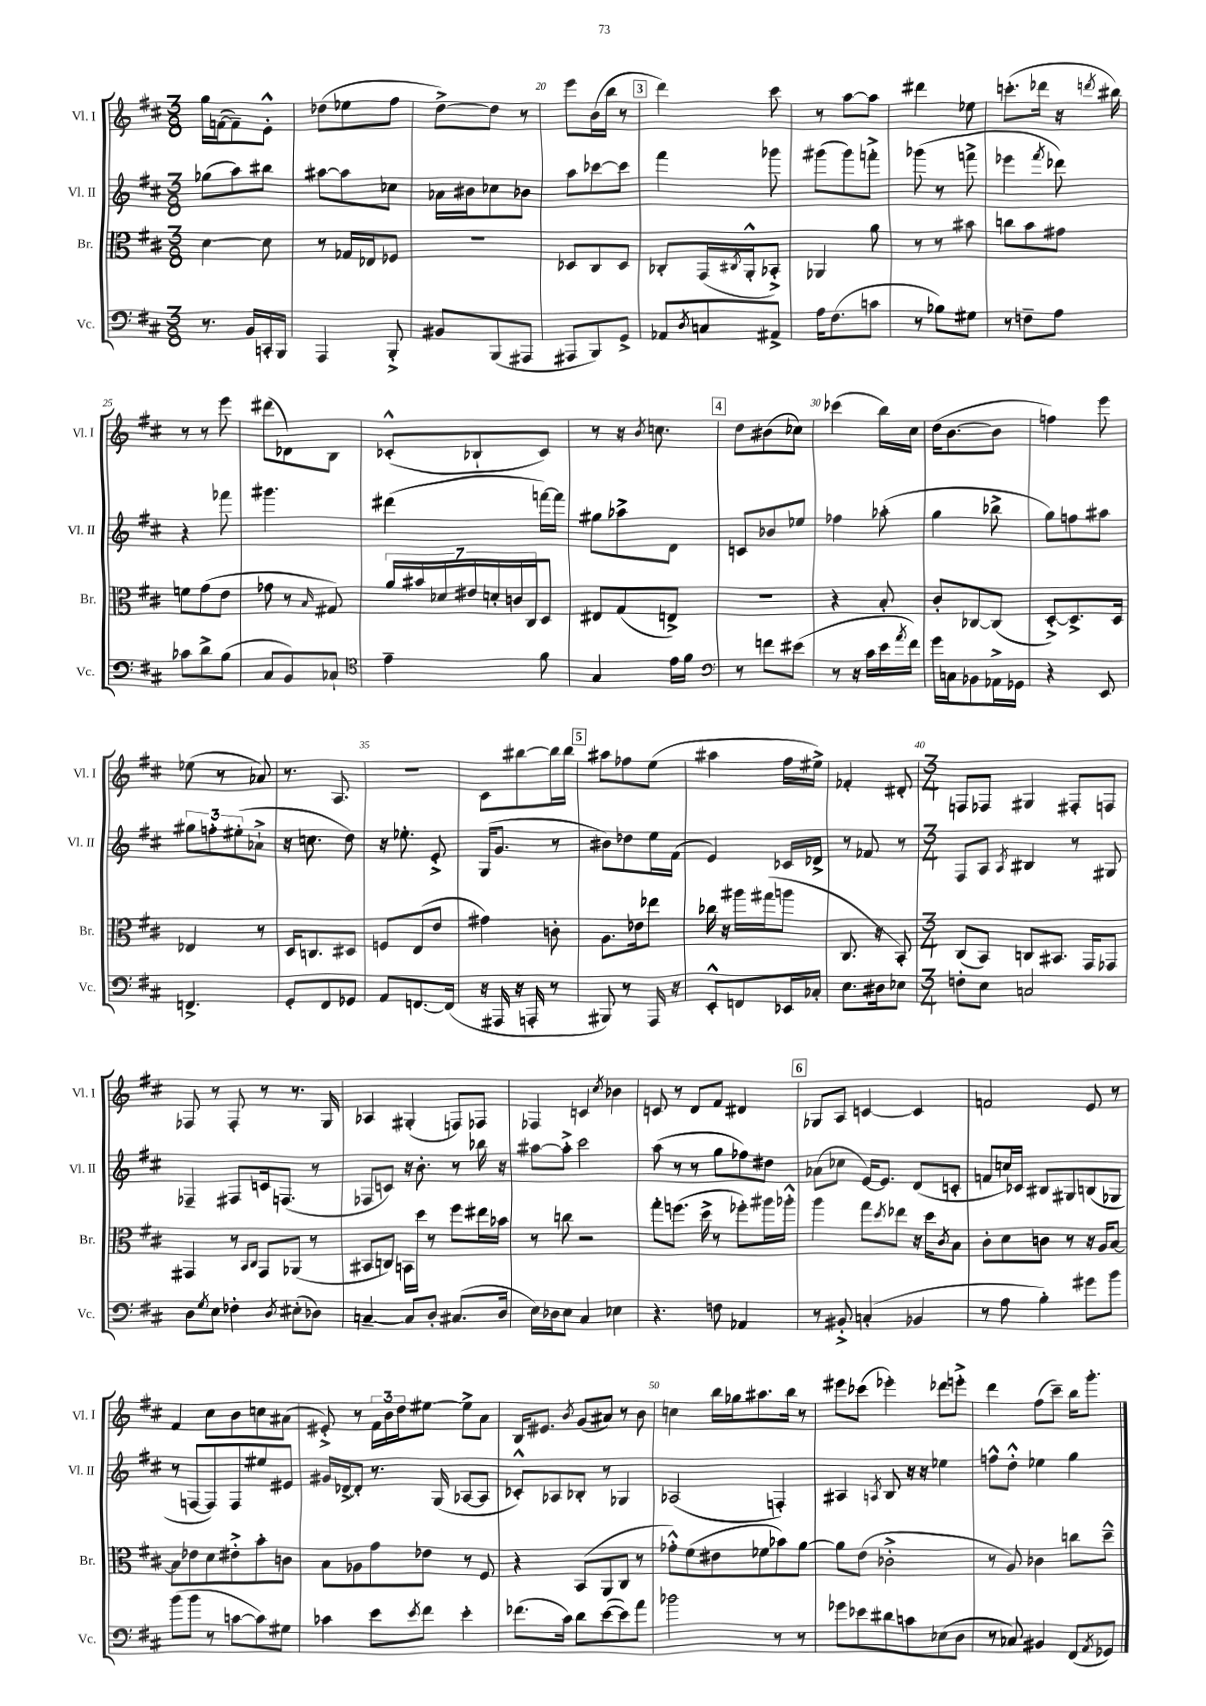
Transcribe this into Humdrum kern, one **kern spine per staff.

**kern	**kern	**kern	**kern
*part4	*part3	*part2	*part1
*staff4	*staff3	*staff2	*staff1
*I"Vc.	*I"Br.	*I"Vl. II	*I"Vl. I
*I'Vc.	*I'Br.	*I'Vl. II	*I'Vl. I
*clefF4	*clefC3	*clefG2	*clefG2
*k[f#c#]	*k[f#c#]	*k[f#c#]	*k[f#c#]
*M3/8	*M3/8	*M3/8	*M3/8
=17	=17	=17	=17
8.r	[4d\	(8gg-X\L	16gg\LL
.	.	.	([16fn\J
.	.	8aa\)	8f~\])
16BB/LL	.	.	.
16CCn'/	8d\]	8bb#X\J	8e'^^\J
16BBB/JJ	.	.	.
=18	=18	=18	=18
4AAA/	8r	[8aa#X\L	(8dd-X\L
.	16G-X/LL	8aa#\]	8ee-X\
.	16E-X/J	.	.
8BBB'^/	8F-X/J	8cc-X\J	8ff#\J
=19	=19	=19	=19
8BB#X/L	4.r	16a-X\LL	[8dd^\L)
.	.	16b#X\J	.
(8BBB/	.	8cc-X\	8dd\J]
8AAA#X/J	.	8b-X\J	8r
=20	=20	=20	=20
8AAA#X/L	8D-X/L	8aa\L	8eee\L
8BBB/)	8C#/	[8ccc-X\	(16b\L
.	.	.	16bb\JJ
8GG^/J	8D-/J	8ccc-\J]	8r
!!LO:REH:place=s1:t=3
=21	=21	=21	=21
8AA-X/L	8C-X'/L	4fff#\	4ddd\)
8qD/	.	.	.
8Cn/	(16GG/L	.	.
.	8qC#X/	.	.
.	16AA'^^/J	.	.
8AA#X^/J	8BB-X'^/J)	8ggg-X\	8ccc#\
=22	=22	=22	=22
16A\KL	4AA-X/	(8ggg#X\L	8r
(8.F#\	.	.	.
.	.	8ggg#\)	[8aa\L
8cn\J	8a\	8fffn'^\J	8aa\J]
=23	=23	=23	=23
8r	8r	(8ggg-X\	4ddd#X\
8B-X\L)	8r	8r	.
8G#X\J	8b#X\	8fffn^\	8ee-X\
=24	=24	=24	=24
8r	8ccn\L	4eee-X\	(8.cccn'\L
8Fn~\L	8b\	.	.
.	.	.	16ddd-X\Jk
.	.	8qfff#/	.
8A\J	8g#X\J	8ddd-X\)	16r
.	.	.	8qdddn/
.	.	.	16bb#X\)
!!LO:LB:g=z
=25	=25	=25	=25
8c-X\L	8fn\L	4r	8r
8d^\	(8g\	.	8r
(8B\J	8e\J	8fff-X\	8eee\
=26	=26	=26	=26
8C#/L	8g-X\	4.ggg#X\	(8ddd#X\L
8BB/)	8r	.	8d-X\)
.	16qqB/	.	.
8C-X`/J	8G#X/)	.	8B\J
=27	=27	=27	=27
*clefC4	*	*	*
4e~\	28a/LL	(4ddd#X\	(8c-X'^^/L
.	28b#X/	.	.
.	28d-X/	.	.
.	28e#X/	.	.
.	.	.	8B-X`/
.	28dn'/	.	.
.	28cn/	.	.
.	28C#/J	.	.
8f#\	8D/J	[16fffn\LL)	8c-/J)
.	.	16fff\JJ]	.
=28	=28	=28	=28
4G/	8E#X/L	8gg#X\L	8r
.	(8G/	8aa-X^\	16r
.	.	.	8qb/
.	.	.	8.ccn\
16e\LL	8En^/J)	8d\J	.
16f#\JJ	.	.	.
!!LO:REH:place=s1:t=4
=29	=29	=29	=29
*clefF4	*	*	*
8r	4.r	8cn/L	8dd\L
8fn\L	.	8b-X/	(8b#X\
(8e#X\J	.	8ee-X/J	8cc-X\J)
=30	=30	=30	=30
8r	4r	4ff-X\	(4ccc-X\
16r	.	.	.
16c#\LL	.	.	.
16e\	8B'/	(8aa-X'\	16bb\LL)
8qa/	.	.	.
16f#\JJ)	.	.	16cc#\JJ
=31	=31	=31	=31
16g\LL	8c#'/L	4gg\	(16dd\KL
16Cn\J	.	.	[8.b\
8BB-X\	[8C-X/	.	.
16AA-X^\L	(8C-/J]	8bb-X^\	8b\J]
16GG-X\JJ	.	.	.
=32	=32	=32	=32
4r	[8D'^/L)	8gg\L)	4ffn\)
.	8.D^/]	8ffn\	.
8EE/	.	8aa#X\J	8eee\
.	16D/Jk	.	.
!!LO:LB:g=z
=33	=33	=33	=33
4.FFn^/	4E-X/	12gg#X\L	(8ee-X\
.	.	12ffn'\	.
.	.	.	8r
.	.	(12ee#X'\	.
.	8r	8a-X`^\J	8a-X/)
=34	=34	=34	=34
8GG'/L	16D/KL	16r	8.r
.	8.Cn/	8.ccn\	.
8FF#/	.	.	.
.	.	.	8.A/
8GG-X/J	8D#X/J	8dd\)	.
=35	=35	=35	=35
8AA/L	8Fn/L	16r	4.r
.	.	8.ee-X'\	.
[8.FFn/	(8E/	.	.
.	8e/J	8e'^/	.
(16FF/Jk]	.	.	.
=36	=36	=36	=36
16r	4g#X\)	(16G/KL	8c#\L
16AAA#X/	.	8.g/J	.
16r	.	.	[8bb#X\
16AAAn'/	.	.	.
8r	8cn'\	8r	16bb#\L]
.	.	.	16bb#\JJ
!!LO:REH:place=s1:t=5
=37	=37	=37	=37
8BBB#X/)	8.A\L	8b#X\L)	8aa#X\L
8r	.	8dd-X\	8ff-X\
.	16e-X\k	.	.
16AAA/	8ee-X\J	16ee\L	(8ee\J
16r	.	(16f#\JJ	.
=38	=38	=38	=38
8EE'^^/L	16cc-X\	4e/)	4aa#X\
.	16r	.	.
8FFn/	16aa#X\LL	.	.
.	(16gg#X\J	.	.
16EE-X/L	8aan\J	16c-X/LL	16ff#\LL
16C-X'/JJ	.	16d-X^/JJ	16ee#X^\JJ)
=39	=39	=39	=39
8.E\L	8.C#/	8r	4f-X'/
.	.	8f-X/	.
16D#X\k	16r	.	.
8E-X\J	8BB'/)	8r	8d#X'/
=40	=40	=40	=40
*M3/4	*M3/4	*M3/4	*M3/4
8Fn'\L	(8C#/L	8F#/L	8Fn/L
8E\J	8BB/J)	8A/J	8F-X/J
.	.	8qA/	.
2Cn/	8Cn/L	4B#X/	4G#X/
.	8.BB#X/J	.	.
.	.	8r	8F#X'/L
.	16GG/KL	.	.
.	8GG-X/J	8G#X/	8Fn/J
!!LO:LB:g=z
=41	=41	=41	=41
8D\L	4GG#X/	4F-X~/	8F-X/
8qG/	.	.	.
8E\J	.	.	8r
4F-X'\	8r	8F#X/L	8F-'/
.	16qqBB/LL	.	.
.	16qqC#/JJ	.	.
.	8GG#/L	16cn/k	8r
.	.	(8.Fn/J	.
8qD/	.	.	.
(8E#X'\L	(8AA-X/J	.	8.r
8D-X\J)	8r	8r	.
.	.	.	16G/
=42	=42	=42	=42
[4Cn~/	8BB#X/L	8F-X/L	4A-X/
.	8Cn/J)	8cn/J)	.
8C/L]	16BBn\LL	16r	(4G#X'/
.	16dd\JJ	8.b'\	.
8D'/J	8r	.	.
(8.C#X/L	8ff#\L	8r	8Fn/L)
.	16ee#X\L	16bb-X\	8F-X/J
16D/Jk	16b-X\JJ	16r	.
=43	=43	=43	=43
16E\LL)	8r	[8aa#X\L	4F-X/
16D-X\J	.	.	.
8E\J	8ccn\	8aa#'^\J]	.
4C#/	2r	2ccc#\	4cn/
.	.	.	8qcc#/
4E-X\	.	.	4b-X\
=44	=44	=44	=44
4.r	8gg'\L	(8aa\	8cn/
.	(8.ffn\J	8r	8r
.	.	8r	8d/L
.	16dd^\	.	.
8Fn\	8r	8gg\L	8f#/J
4AA-X/	8ff-X'\L)	8ff-X\)	4d#X/
.	16aa#X\L	8dd#X\J	.
.	16aa-X'^^\JJ	.	.
!!LO:REH:place=s1:t=6
=45	=45	=45	=45
8r	4aa\	(8a-X\L	8G-X/L
8BB#X'^/	.	8cc-X\J	8A/J
(4Cn'/	8gg\L	[16e/KL)	[4cn/
.	.	8.e/J]	.
.	8qdd/	.	.
.	8ee-X\J	.	.
4BB-X/	16r	(8d/L	4c/]
.	16dd\KL	.	.
.	8qc#/	.	.
.	8B\J	8cn'/J	.
=46	=46	=46	=46
8r	8c#'\L	8fn/L	2fn/
8A\	8d\	16ccn/L)	.
.	.	16c-X/JJ	.
4B'\)	8cn\J	8B#X/L	.
.	8r	8G#X/	.
8g#X\L	16r	(8Bn/	8e/
.	16A/KL	.	.
8b\J	[8B/J	8G-X/J	8r
!!LO:LB:g=z
=47	=47	=47	=47
(8b\L	8B\L]	8r	4f#/
8b\J	8e-X\	[8Fn/L	.
8r	8d\	8F/])	8cc#\L
[8cn\L	8e#X'^\	8F/	8b\
8c\])	8b'\	8ee#X/	8ccn\
8G#X\J	8cn\J	8e#X/J	(8a#X\J
=48	=48	=48	=48
4c-X\	8B\L	16g#X/LL	8e#X'^/)
.	.	[16d-X^/J	.
.	8A-X\	8d-'/J]	8r
8e\L	8g\	8.r	24f#\LL
.	.	.	24b\
.	.	.	24dd\J
8qe/	.	.	.
8f#\J	8e-X\J	.	[8ee#X\J
.	.	(16G/	.
4e'\	8r	[8A-X/L	8ee#^\L]
.	8F#/	8A-/J]	8a\J
=49	=49	=49	=49
(8.f-X\L	4r	8c-X'^^/L)	16B/KL
.	.	.	8.e#X/J
.	.	8A-X/	.
16c#\Jk)	.	.	.
.	.	.	8qb/
8d\L	(8BB/L	8B-X'/J	(8g/L
([8e\	8AA/	8r	8a#X/J)
8e\])	8C#/J	4G-X/	8r
8a\J	8r	.	8b\
=50	=50	=50	=50
2b-X\	8g-X'^^\L)	(2A-X/	4ccn\
.	(8f#\	.	.
.	8e#X\	.	16bb\LL
.	.	.	16gg-X\J
.	8f-X\	.	8.aa#X\
8r	8b-X\)	4Fn'/)	.
.	.	.	16bb\Jk
8r	[8a\J	.	8r
=51	=51	=51	=51
8g-X\L	8a\L]	4A#X/	8eee#X\L
8e-X\	(8e\J	.	(8ccc-X\J
.	.	8qAn/	.
8d#X\	2c-X'^\	8B/	4eee-X'\)
8cn\	.	16r	.
.	.	16r	.
(8E-X\	.	4ee-X\	8ddd-X\L
8D\J	.	.	8eeen'^\J
=52	=52	=52	=52
8r	8r	8ffn^^\L	4ddd\
8C-X/)	8A/)	8dd'^^\J	.
4BB#X/	4c-X\	4ee-X\	(8ff#\L
.	.	.	8ccc#~\J)
(8FF#/L	8ccn\L	4gg\	16bb\KL
.	.	.	8.ggg'\J
8qAA/	.	.	.
8GG-X/J)	8dd~^^\J	.	.
==	==	==	==
*-	*-	*-	*-
